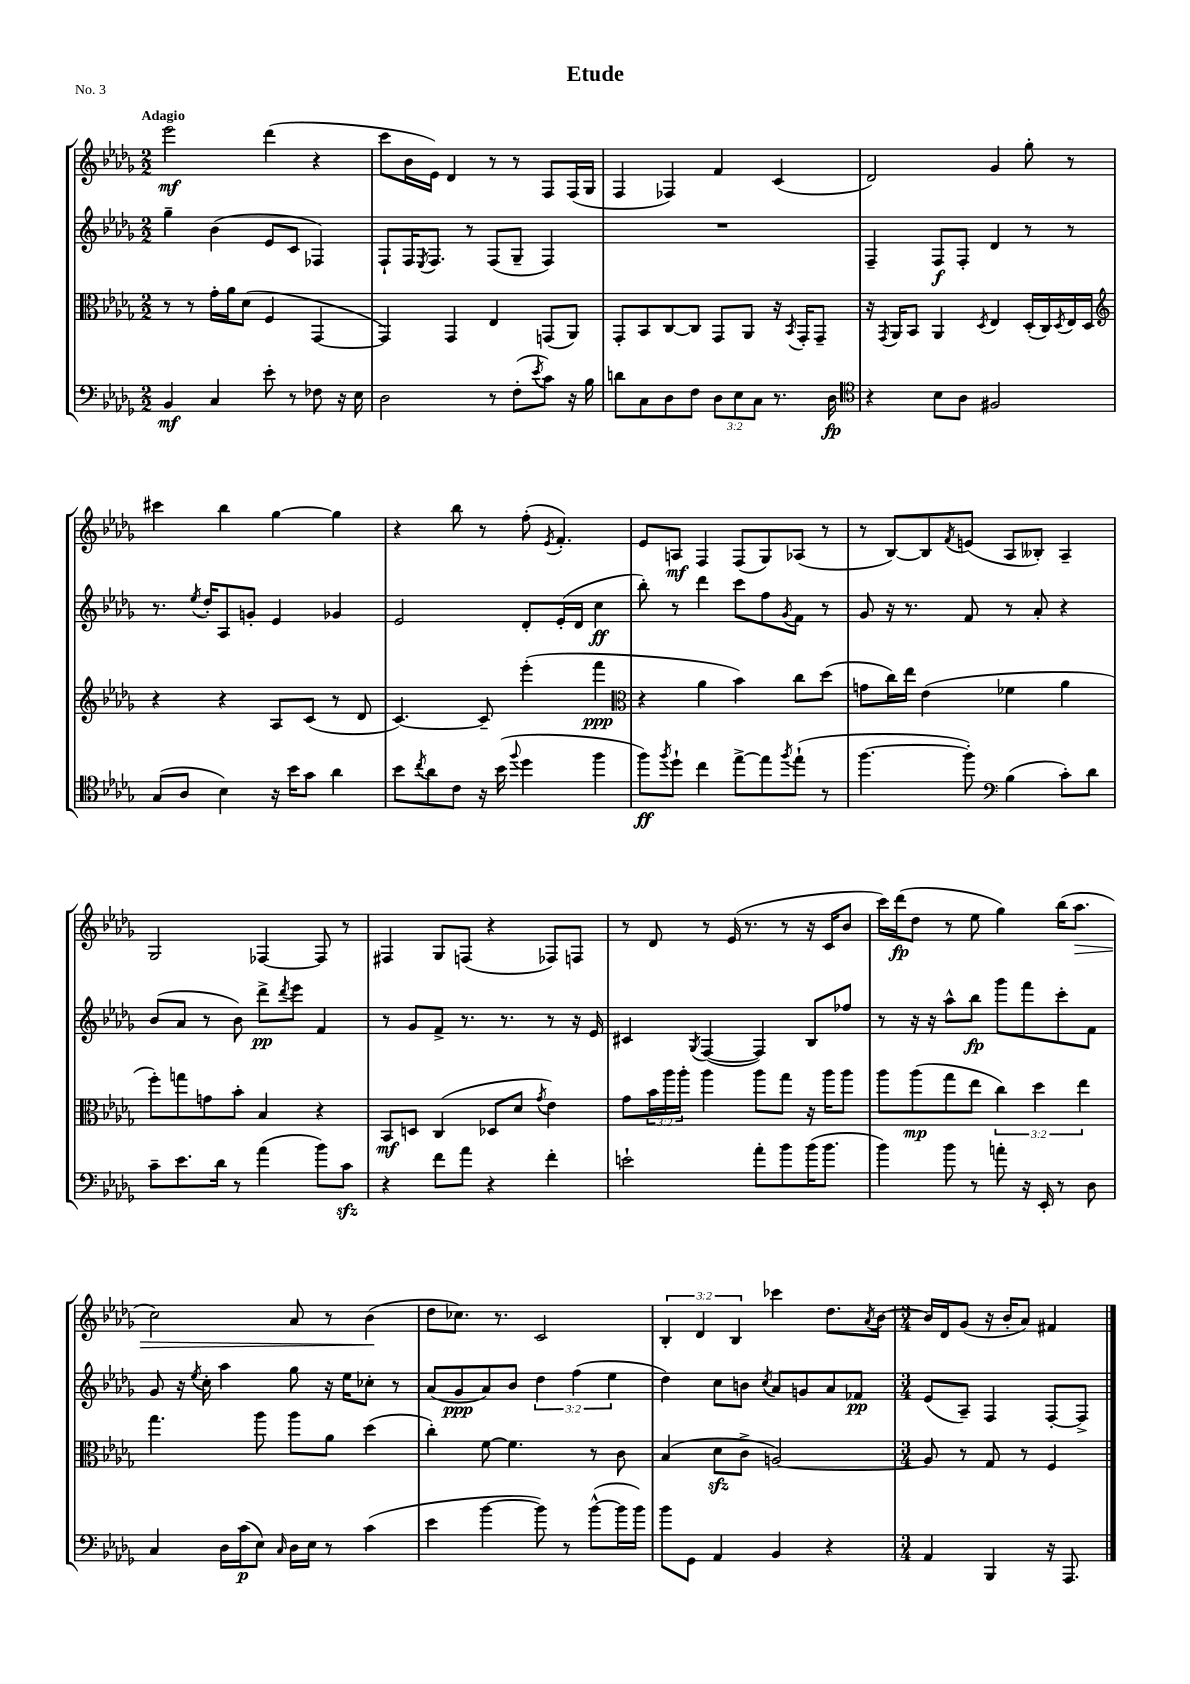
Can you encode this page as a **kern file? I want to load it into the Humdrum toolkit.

**kern	**kern	**kern	**kern
*staff4	*staff3	*staff2	*staff1
*clefF4	*clefC3	*clefG2	*clefG2
*k[b-e-a-d-g-]	*k[b-e-a-d-g-]	*k[b-e-a-d-g-]	*k[b-e-a-d-g-]
*M2/2	*M2/2	*M2/2	*M2/2
4BB-	8r	4gg-~	2eee-
.	8r	.	.
4C	16g-'	(4b-	.
.	16a-	.	.
.	(8d-	.	.
8e-'	4F	8e-	(4ddd-
8r	.	8c	.
8F-	[4GG-	4F-)	4r
16r	.	.	.
16E-	.	.	.
=	=	=	=
2D-	4GG-])	8F`	8ccc
.	.	16F	16b-
.	.	8qE-	.
.	.	8.F	16e-)
.	4GG-	.	4d-
.	.	8r	.
8r	4E-	(8F	8r
(8F'	.	8G-~	8r
8qe-	.	.	.
8c)	(8GG	4F)	8F
16r	8AA-)	.	(16F
16B-	.	.	16G-
=	=	=	=
8d	8GG-'	1r	4F
8C	8BB-	.	.
8D-	[8C	.	4F-)
8F	8C]	.	.
12D-	8GG-	.	4f
12E-	.	.	.
.	8AA-	.	.
12C	.	.	.
8.r	16r	.	(4c
.	8qBB-	.	.
.	16GG-'	.	.
.	8GG-~	.	.
16D-	.	.	.
=	=	=	=
*clefC4	*	*	*
4r	16r	4F~	2d-)
.	8qGG-	.	.
.	16AA-	.	.
.	8BB-	.	.
8B-	4AA-	8F	.
8A-	.	8F'	.
.	8qD-	.	.
2F#	4E-	4d-	4g-
.	(16D-'	8r	8gg-'
.	16C)	.	.
.	8qD-	.	.
.	16E-	8r	8r
.	16D-	.	.
=	=	=	=
*	*clefG2	*	*
(8G-	4r	8.r	4ccc#
8A-	.	.	.
.	.	8qee-	.
.	.	16dd-'	.
4B-)	4r	8A-	4bb-
.	.	8g'	.
16r	8A-	4e-	[4gg-
16b-	.	.	.
8g-	(8c	.	.
4a-	8r	4g-	4gg-]
.	8d-	.	.
=	=	=	=
8b-	[4.c)	2e-	4r
8qcc	.	.	.
8a-	.	.	.
8c	.	.	8bb-
16r	8c~]	.	8r
(16b-	.	.	.
8qqff	.	.	.
4dd-	(4eee-'	8d-'	(8ff'
.	.	.	8qe-
.	.	(16e-'	4.f')
.	.	16d-	.
4ff	4fff	4cc	.
=	=	=	=
*	*clefC3	*	*
8ff)	4r	8bb-')	8e-
8qff	.	.	.
8dd-`	.	8r	8A
4cc	4a-	4ddd-	4F
[8ee-^	4b-)	8ccc	(8F
8ee-]	.	8ff	8G-)
8qff	.	8qg-	.
(8ee-`	8cc	8f	(8A-
8r	(8dd-	8r	8r
=	=	=	=
[4.ff	8g	8g-	8r
.	16cc)	16r	[8B-)
.	16ee-	8.r	.
.	(4e-	.	8B-]
.	.	.	8qf
8ff'])	.	8f	(8e
*clefF4	*	*	*
(4B-	4f-	8r	8A-
.	.	8a-'	8B--')
8c')	4a-	4r	4A-~
8d-	.	.	.
=	=	=	=
8c~	8ff')	(8b-	2G-
8.e-	8gg	8a-	.
.	8g	8r	.
16d-	.	.	.
8r	8b-'	8b-)	.
(4a-	4B-	8ddd-^	[4F-
.	.	8qddd-	.
.	.	8eee-	.
8b-)	4r	4f	8F-]
8c	.	.	8r
=	=	=	=
4r	8BB-	8r	4F#
.	8D	8g-	.
8f	(4C	8f^	8G-
8a-	.	8.r	(8F
4r	8D-	.	4r
.	.	8.r	.
.	8d-	.	.
.	8qg-	.	.
4f'	4e-)	8r	8F-)
.	.	16r	8F
.	.	16e-	.
=	=	=	=
2e`	8g-	4c#	8r
.	24b-	.	8d-
.	24aa-	.	.
.	24aa-'	.	.
.	.	8qG-	.
.	4aa-	([4F	8r
.	.	.	(16e-
.	.	.	8.r
8a-'	8aa-	4F])	.
8b-	8gg-	.	8r
(16b-	16r	8B-	16r
8.b-	16aa-	.	16c
.	8aa-	8ff-	8b-
=	=	=	=
4b-)	8aa-	8r	16ccc)
.	.	.	(16ddd-
.	(8aa-	16r	8dd-
.	.	16r	.
8b-	8gg-	8aa-^^	8r
8r	8ee-	8bb-	8ee-
8a'	6cc)	8ggg-	4gg-)
16r	.	8fff	.
.	6dd-	.	.
16EE-'	.	.	.
8r	.	8ccc'	(16bb-
.	.	.	8.aa-
.	6ee-	.	.
8D-	.	8f	.
=	=	=	=
4C	4.gg-	8g-	2cc)
.	.	16r	.
.	.	8qee-	.
.	.	16cc'	.
16D-	.	4aa-	.
(16c	.	.	.
8E-)	8aa-	.	.
16qqC	.	.	.
16D-	8aa-	8gg-	8a-
16E-	.	.	.
8r	8a-	16r	8r
.	.	16ee-	.
(4c	(4dd-	8cc-'	(4b-
.	.	8r	.
=	=	=	=
4e-	4cc')	(8a-	8dd-
.	.	8g-	8.cc-)
[4b-	[8f	8a-)	.
.	.	.	8.r
.	4.f]	8b-	.
8b-])	.	6dd-	2c
8r	.	.	.
.	.	(6ff	.
([8b-^^	8r	.	.
.	.	6ee-	.
16b-]	8c	.	.
16b-)	.	.	.
=	=	=	=
8b-	(4B-	4dd-)	6B-'
8GG-	.	.	.
.	.	.	6d-
4AA-	8d-	8cc	.
.	.	.	6B-
.	8c^	8b	.
.	.	8qcc	.
4BB-	[2A)	8a-	4ccc-
.	.	8g	.
4r	.	8a-	8.dd-
.	.	8f-	.
.	.	.	8qa-
.	.	.	[16b-
=	=	=	=
*M3/4	*M3/4	*M3/4	*M3/4
4AA-	8A]	(8e-	16b-]
.	.	.	16d-
.	8r	8A-~)	(8g-
4BBB-	8G-	4F	16r
.	.	.	16b-'
.	8r	.	8a-)
16r	4F	[8F'	4f#
8.AAA-	.	.	.
.	.	8F^]	.
==	==	==	==
*-	*-	*-	*-
